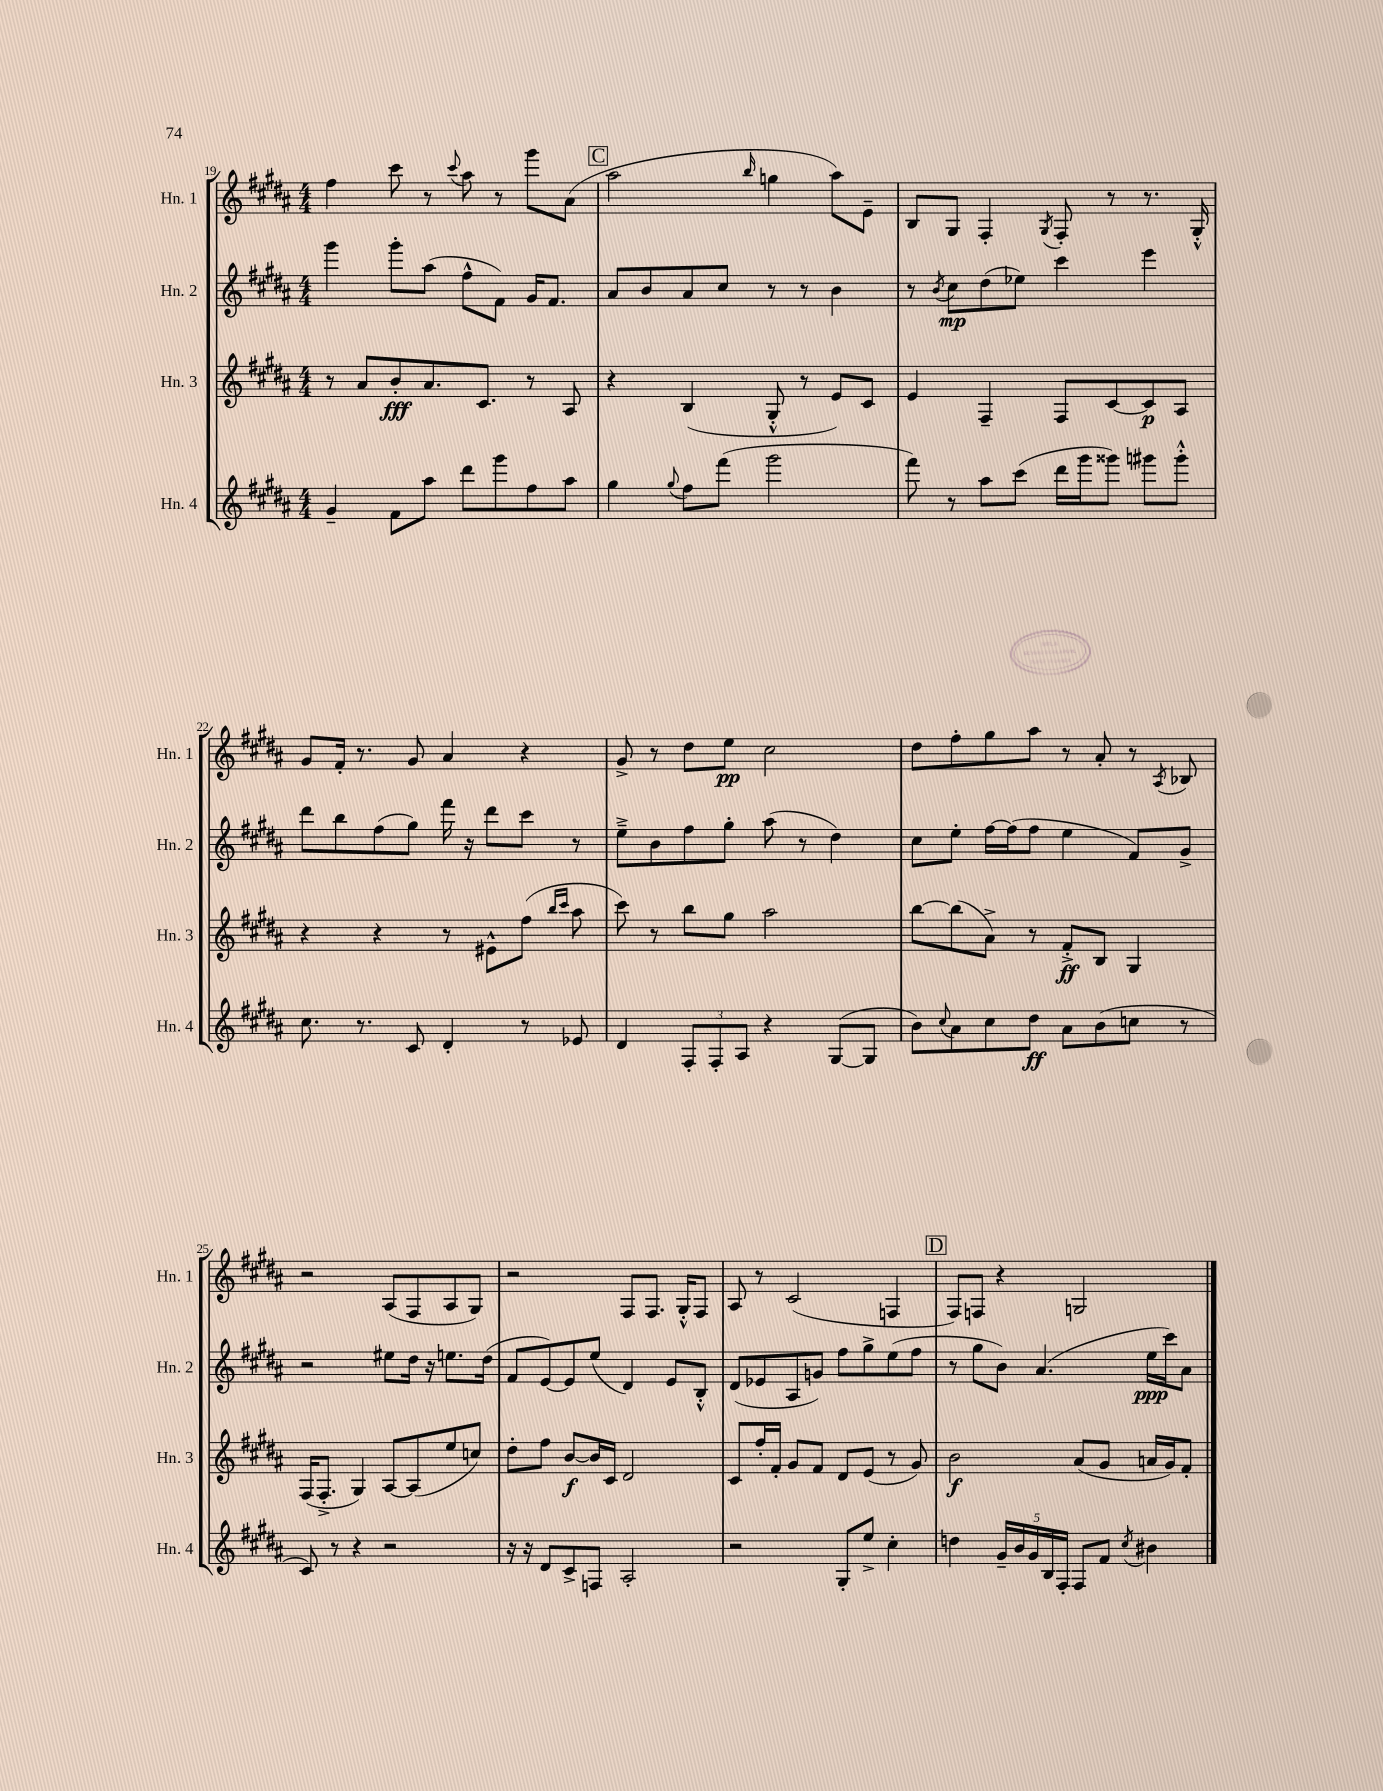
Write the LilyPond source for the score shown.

<<
\new StaffGroup <<
\new Staff = "s0" \with { instrumentName = "Hn. 1" shortInstrumentName = "Hn. 1" } {
    \clef treble \key b \major \numericTimeSignature \time 4/4
    fis''4 cis'''8 r8 \appoggiatura { cis'''8 } ais''8 r8 gis'''8 ais'8( |
    \mark \markup { \box "C" } ais''2 \grace { b''16 } g''4 ais''8) e'8-- |
    b8 gis8 fis4-. \acciaccatura { gis8 } fis8-. r8 r8. gis16-.-^ |
    gis'8 fis'16-. r8. gis'8 ais'4 r4 |
    gis'8-> r8 dis''8 e''8\pp cis''2 |
    dis''8 fis''8-. gis''8 ais''8 r8 ais'8-. r8 \acciaccatura { ais8 } bes8 |
    r2 ais8( fis8 ais8 gis8) |
    r2 fis8 fis8. gis16-.-^ fis8 |
    ais8 r8 cis'2( f4 |
    \mark \markup { \box "D" } fis8) f8 r4 g2 \bar "|." |
}
\new Staff = "s1" \with { instrumentName = "Hn. 2" shortInstrumentName = "Hn. 2" } {
    \clef treble \key b \major \numericTimeSignature \time 4/4
    gis'''4 gis'''8-. ais''8( fis''8-^ fis'8) gis'16 fis'8. |
    \mark \markup { \box "C" } ais'8 b'8 ais'8 cis''8 r8 r8 b'4 |
    r8 \acciaccatura { b'8 } cis''8\mp dis''8( ees''8) cis'''4 e'''4 |
    dis'''8 b''8 fis''8( gis''8) fis'''16 r16 dis'''8 cis'''8 r8 |
    e''8---> b'8 fis''8 gis''8-. ais''8( r8 dis''4) |
    cis''8 e''8-. fis''16~ fis''16( fis''8 e''4 fis'8) gis'8-> |
    r2 eis''8 dis''16 r16 e''8. dis''16( |
    fis'8 e'8~) e'8 e''8( dis'4) e'8 b8-.-^ |
    dis'8( ees'8 ais8 g'8) fis''8 gis''8-> e''8( fis''8 |
    \mark \markup { \box "D" } r8 gis''8 b'8) ais'4.( e''16\ppp cis'''16) ais'8 \bar "|." |
}
\new Staff = "s2" \with { instrumentName = "Hn. 3" shortInstrumentName = "Hn. 3" } {
    \clef treble \key b \major \numericTimeSignature \time 4/4
    r8 ais'8 b'8-.\fff ais'8. cis'8. r8 ais8 |
    \mark \markup { \box "C" } r4 b4( gis8-.-^ r8 e'8) cis'8 |
    e'4 fis4-- fis8 cis'8~ cis'8\p ais8 |
    r4 r4 r8 eis'8-^ fis''8( \grace { b''16 cis'''16 } ais''8 |
    cis'''8) r8 b''8 gis''8 ais''2 |
    b''8~ b''8( ais'8->) r8 fis'8-.->\ff b8 gis4 |
    fis16( fis8.-.-> gis4) ais8~ ais8( e''8 c''8) |
    dis''8-. fis''8 b'8~\f b'16 cis'16 dis'2 |
    cis'8 fis''16-. fis'16-. gis'8 fis'8 dis'8 e'8( r8 gis'8) |
    \mark \markup { \box "D" } b'2\f ais'8( gis'8 a'16 gis'16) fis'8-. \bar "|." |
}
\new Staff = "s3" \with { instrumentName = "Hn. 4" shortInstrumentName = "Hn. 4" } {
    \clef treble \key b \major \numericTimeSignature \time 4/4
    gis'4-- fis'8 ais''8 dis'''8 gis'''8 fis''8 ais''8 |
    \mark \markup { \box "C" } gis''4 \appoggiatura { gis''8 } fis''8 fis'''8( gis'''2 |
    fis'''8) r8 ais''8 cis'''8( dis'''16 gis'''16 gisis'''8) gis'''8 gis'''8-.-^ |
    cis''8. r8. cis'8 dis'4-. r8 ees'8 |
    dis'4 \tuplet 3/2 { fis8-. fis8-. ais8 } r4 gis8~( gis8 |
    b'8) \appoggiatura { cis''8 } ais'8 cis''8 dis''8\ff ais'8 b'8( c''8 r8 |
    cis'8) r8 r4 r2 |
    r16 r16 dis'8 cis'8-> f8 ais2-. |
    r2 gis8-. e''8-> cis''4-. |
    \mark \markup { \box "D" } d''4 \tuplet 5/4 { gis'16-- b'16 gis'16 b16 fis16-. } fis8 fis'8 \acciaccatura { cis''8 } bis'4 \bar "|." |
}
>>
>>
\layout { \context { \Score currentBarNumber = #19 } }
